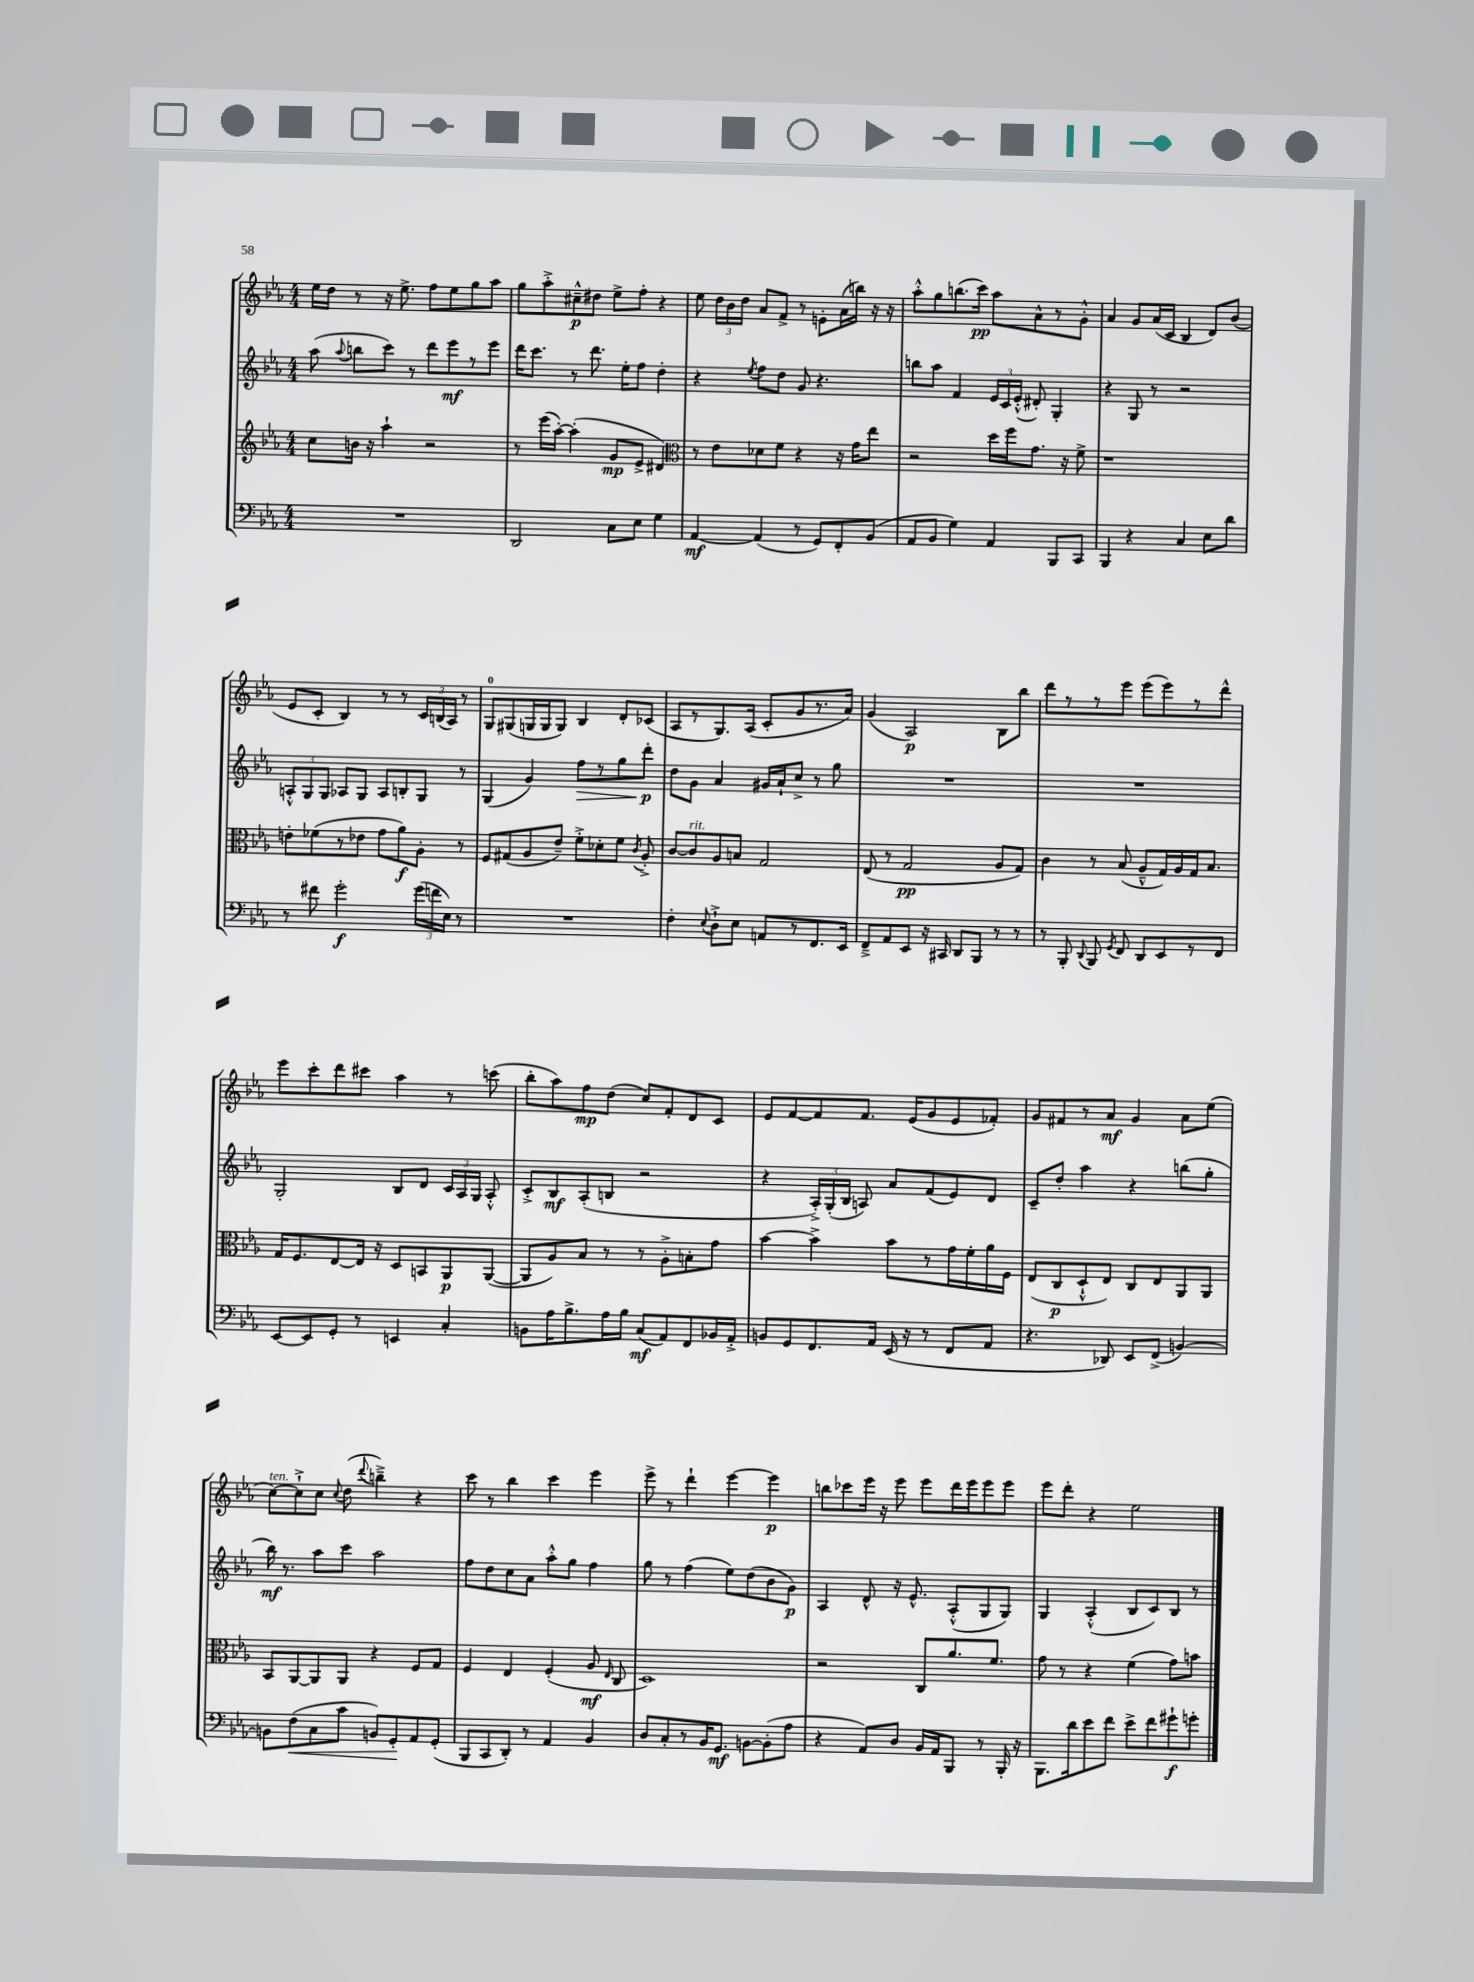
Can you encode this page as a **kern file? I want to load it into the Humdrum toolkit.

**kern	**kern	**kern	**kern
*staff4	*staff3	*staff2	*staff1
*clefF4	*clefG2	*clefG2	*clefG2
*k[b-e-a-]	*k[b-e-a-]	*k[b-e-a-]	*k[b-e-a-]
*M4/4	*M4/4	*M4/4	*M4/4
1r	8cc	(8aa-	16ee-
.	.	.	16dd
.	.	8qqaa-	.
.	16b	8bb	8r
.	16r	.	.
.	4aa-`	8ccc)	16r
.	.	.	8.ee-^
.	.	8r	.
.	2r	8ddd	8ff
.	.	8eee-	8ee-
.	.	8r	8gg
.	.	8eee-	8aa-
=	=	=	=
2DD	8r	16ddd	8gg
.	.	8.ccc	.
.	(16eee-	.	8aa-'^
.	[16aa-')	.	.
.	(4aa-']	8r	8cc#~^^
.	.	8.ddd	8dd#
8C	8g	.	8ee-^
.	.	16ee-'	.
8E-	8e-^	8ff	8ff'
4G	4d#)	4dd'	4r
=	=	=	=
*	*clefC3	*	*
[4AA-	8r	4r	8ee-
.	8e-	.	24dd
.	.	.	24b-
.	.	.	24dd
.	.	8qee-	.
(4AA-]	8d-	8ff	8a-
.	8f	8dd	8f^
8r	4r	8g	8r
8GG)	.	4.r	8e'
8FF'	16r	.	(16a-
.	16g	.	16bb)
(8BB-	8ee-	.	16r
.	.	.	16r
=	=	=	=
8AA-	2r	8bb	8aa-'^^
8BB-	.	8aa-	8gg
4G)	.	4f	(8.bb
.	.	.	16ccc)
4AA-	16dd	24e-	8aa-
.	.	24c	.
.	16ff	.	.
.	.	(24e-'^^	.
.	8.g	8d#')	8a-^^
8BBB-	.	4G'	8r
.	16r	.	.
8CC	8f^	.	8g'^^
=	=	=	=
4BBB-	1r	4r	4a-
4r	.	8G	8g
.	.	8r	(16a-
.	.	.	16c
4C	.	2r	4B-
8E-	.	.	8d)
8d	.	.	(8b-
=	=	=	=
8r	8e'	12A'^^	8e-
.	.	12G	.
8f#	(8f-	.	8c'
.	.	12G	.
2g'	8r	8A-	4B-)
.	8e-	8G	.
.	8g	8A-	8r
.	8a-)	8B'	8r
(24g	8A-'	8G	24c
24f	.	.	(24B
24E-)	.	.	24A-)
8r	8r	8r	8r
=	=	=	=
1r	8F	(4G	8G
.	(8G#	.	(8G#
.	8A-	4g)	16G
.	.	.	16G
.	8e-~)	.	8G)
.	8f'^	8ff	4B-
.	8d-'	8r	.
.	8f	8gg	8d'
.	8qc	.	.
.	8A-'^	8ddd'	(8c-
=	=	=	=
4F'	[8c	8dd	8A-
.	8c]	8g	8r
8qqE-	.	.	.
8D`^	8A-	4a-	8.G)
8E-	8B	.	.
.	.	.	(16A-
8AA	2G	16g#	8c'
.	.	16a-`	.
8r	.	8cc^	8g
8.FF	.	8r	8.r
.	.	8gg	.
16EE-	.	.	16a-)
=	=	=	=
8FF~^	(8E-	1r	(4g
8AA-	8r	.	.
8EE-	2G	.	2A-)
16r	.	.	.
16CC#	.	.	.
8DD	.	.	.
8BBB-	.	.	.
8r	8A-	.	8B-
8r	8G)	.	8bb-
=	=	=	=
8r	4c	1r	8ddd
8BBB-'	.	.	8r
8qqDD	.	.	.
8BBB-	8r	.	8r
8qGG	.	.	.
8FF	(8B-	.	8eee-
8DD	8A-~^^	.	(8eee-
8EE-	16G)	.	8eee-)
.	16A-	.	.
8r	16G	.	8r
.	8.B-	.	.
8FF	.	.	8ddd^^
=	=	=	=
[8EE-	16G	2G'	8eee-
.	8.F	.	.
8EE-]	.	.	8ccc'
8GG'	[8E-	.	8ddd
8r	16E-]	.	8ccc#
.	16r	.	.
4EE	8D	8B-	4aa-
.	8BB	8d	.
4C'	8AA-	24c	8r
.	.	24A-	.
.	.	24G	.
.	([8AA-	8A-'^^	(8ccc
=	=	=	=
8BB	8AA-]	8c'^	8bb-'
16A-	8A-)	8B-	8aa-)
8.B-^	.	.	.
.	8B-	(8A-'	8ff
16A-	8r	8B	(8dd
16B-	.	.	.
(8C	8r	2r	8cc)
8AA-)	8A-'^	.	8f'
8FF	8B'	.	8d
16BB-	8g	.	8c
16AA-'^	.	.	.
=	=	=	=
8BB	[4b-	4r	8e-
8GG	.	.	[8f
8.FF	4b-^]	24A-'^)	8f]
.	.	(24G'	.
.	.	24B-	.
.	.	8A)	8.f
16AA-	.	.	.
(16EE-	8b-	8a-	.
16r	.	.	(16e-
8r	8r	(8f	8g
8FF	16g	8e-)	8e-
.	16f'	.	.
8AA-	16a-	8d	8f-')
.	16F	.	.
=	=	=	=
4.r	(8E-	8c~	8g
.	8C	8dd'	8f#
.	8D`^^	4aa-	8r
8DD-)	8E-)	.	8a-
8EE-	8C	4r	4g
(8FF^	8E-	.	.
[4BB)	8AA-	(8bb	8a-
.	8AA-	8gg'	(8ee-
=	=	=	=
8BB]	8BB-	16bb-)	[8cc)
.	.	8.r	.
(8F	[8AA-	.	8cc`^]
8C	8AA-]	8aa-	8cc
.	.	.	8qqcc
8c	8AA-	8ccc	(8dd
.	.	.	8qqddd
8BB)	4r	2aa-	4bb~^)
8GG'	.	.	.
8AA-	8F	.	4r
(8GG'	8G	.	.
=	=	=	=
8BBB-	4F	8ff	8ccc
8CC	.	8dd	8r
8DD')	4E-	8cc	4bb-
8r	.	8a-	.
4AA-	(4F'	8aa-'^^	4ccc
.	.	8gg	.
4BB-	8A-	4ff	4eee-
.	16qqE-	.	.
.	8C	.	.
=	=	=	=
8D	1D)	8gg	8eee-^
8C'	.	8r	8r
8r	.	(4ff	4ddd`
16BB-	.	.	.
8.GG	.	.	.
.	.	8ee-)	[4eee-
[8BB	.	(8dd	.
(8BB']	.	8b-	4eee-]
8A-	.	8g)	.
=	=	=	=
4r	2r	4A-	8bb
.	.	.	8ccc-
8AA-)	.	8d^^	16eee-
.	.	.	16r
8D	.	16r	8eee-
.	.	8.e-^^	.
16BB-	8C	.	8eee-
16AA-	.	.	.
8BBB-	8.a-	(8A-'^^	16ddd
.	.	.	16eee-
8r	.	8G	8eee-
.	8.f	.	.
16BBB-'	.	8G)	8eee-
16r	.	.	.
=	=	=	=
8.BBB-	8g	4G	8eee-
.	8r	.	8ddd'
16d	.	.	.
8e-	4r	(4A-'^^	4r
8f	.	.	.
8e-^	(4f	8B-	2ee-
8f	.	8c)	.
8g#`	8g)	8B-	.
8g'	8b	8r	.
==	==	==	==
*-	*-	*-	*-
